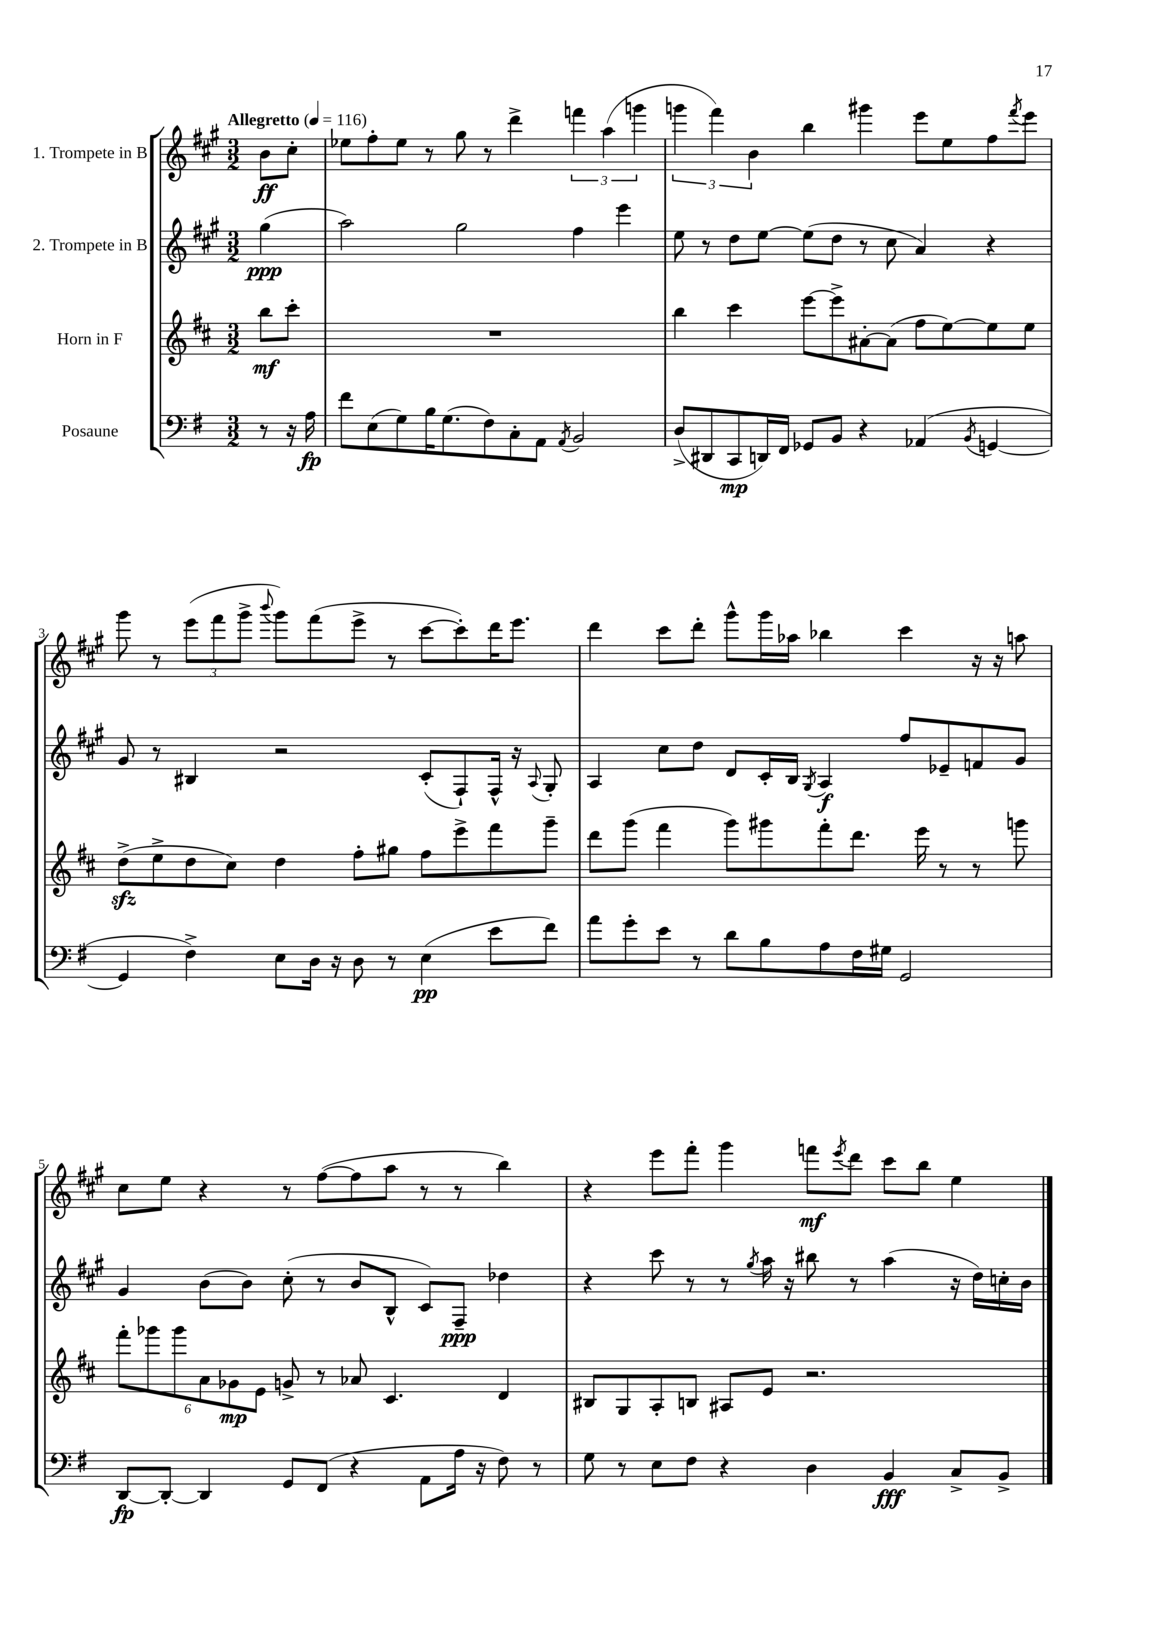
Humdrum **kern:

**kern	**dynam	**kern	**dynam	**kern	**dynam	**kern	**dynam
*part4	*part4	*part3	*part3	*part2	*part2	*part1	*part1
*staff4	*staff4	*staff3	*staff3	*staff2	*staff2	*staff1	*staff1
*I"Posaune	*	*I"Horn in F	*	*I"2. Trompete in B	*	*I"1. Trompete in B	*
*clefF4	*	*clefG2	*	*clefG2	*	*clefG2	*
*k[f#]	*	*k[f#c#]	*	*k[f#c#g#]	*	*k[f#c#g#]	*
*M3/2	*	*M3/2	*	*M3/2	*	*M3/2	*
*MM116	*	*MM116	*	*MM116	*	*MM116	*
=	=	=	=	=	=	=	=
!	!	!	!	!	!	!LO:TX:a:B:t=Allegretto	!
8r	.	8bb\L	mf	(4gg#\	ppp	8b\L	ff
16r	.	8ccc#'\J	.	.	.	8cc#'\J	.
16A\	fp	.	.	.	.	.	.
=1	=1	=1	=1	=1	=1	=1	=1
8f#\L	.	1.r	.	2aa\)	.	8ee-X\L	.
(8E\	.	.	.	.	.	8ff#'\	.
8G\)	.	.	.	.	.	8ee-\J	.
16B\K	.	.	.	.	.	8r	.
(8.G\	.	.	.	.	.	.	.
.	.	.	.	2gg#\	.	8gg#\	.
8F#\)	.	.	.	.	.	8r	.
8C'\	.	.	.	.	.	4ddd^\	.
8AA\J	.	.	.	.	.	.	.
8qAA/	.	.	.	.	.	.	.
2BB/	.	.	.	4ff#\	.	6fffn\	.
.	.	.	.	.	.	(6aa\	.
.	.	.	.	4eee\	.	.	.
.	.	.	.	.	.	6gggn\	.
=2	=2	=2	=2	=2	=2	=2	=2
(8D^/L	.	4bb\	.	8ee\	.	6gggn\	.
8DD#X/	.	.	.	8r	.	.	.
.	.	.	.	.	.	6fff#\)	.
8CC/	mp	4ccc#\	.	8dd\L	.	.	.
.	.	.	.	.	.	6b\	.
16DDn/L)	.	.	.	[8ee\J	.	.	.
16FF#/JJ	.	.	.	.	.	.	.
8GG-X/L	.	[8eee\L	.	(8ee\L]	.	4bb\	.
8BB/J	.	8eee^\]	.	8dd\J	.	.	.
4r	.	[8a#X'\	.	8r	.	4ggg#X\	.
.	.	(8a#\J]	.	8cc#\	.	.	.
(4AA-X/	.	8ff#\L	.	4a/)	.	8eee\L	.
.	.	[8ee\)	.	.	.	8ee\	.
8qBB/	.	.	.	.	.	.	.
[4GGn/	.	8ee\]	.	4r	.	8ff#\	.
.	.	.	.	.	.	8qfff#/	.
.	.	8ee\J	.	.	.	8eee\J	.
!!LO:LB:g=z
=3	=3	=3	=3	=3	=3	=3	=3
4GG/]	.	(8ddzz^\L	.	8g#/	.	8ggg#\	.
.	.	8ee^\	.	8r	.	8r	.
4F#^\)	.	8dd\	.	4B#X/	.	(12eee\L	.
.	.	.	.	.	.	12fff#\	.
.	.	8cc#\J)	.	.	.	.	.
.	.	.	.	.	.	12ggg#^\J	.
.	.	.	.	.	.	8qqbbb/	.
8E\L	.	4dd\	.	2r	.	8ggg#\L)	.
16D\Jk	.	.	.	.	.	(8fff#\	.
16r	.	.	.	.	.	.	.
8D\	.	8ff#'\L	.	.	.	8eee^\J	.
8r	.	8gg#X\J	.	.	.	8r	.
(4E\	pp	8ff#\L	.	(8c#'/L	.	[8ccc#\L	.
.	.	8eee^\	.	8F#`/)	.	8ccc#'\])	.
8e\L	.	8fff#\	.	16F#^^/Jk	.	16ddd\K	.
.	.	.	.	16r	.	8.eee\J	.
.	.	.	.	8qqA/	.	.	.
8f#\J)	.	8ggg~\J	.	8G#'/	.	.	.
=4	=4	=4	=4	=4	=4	=4	=4
8a\L	.	8ddd\L	.	4A/	.	4ddd\	.
8g'\	.	(8ggg\J	.	.	.	.	.
8e\J	.	4fff#\	.	8cc#\L	.	8ccc#\L	.
8r	.	.	.	8dd\J	.	8ddd'\J	.
8d\L	.	8ggg\L)	.	8d/L	.	8ggg#^^\L	.
8B\	.	8ggg#X\	.	16c#'/L	.	16ggg#\L	.
.	.	.	.	16B/JJ	.	16aa-X\JJ	.
.	.	.	.	8qG#/	.	.	.
8A\	.	8fff#'\	.	4A/	f	4bb-X\	.
16F#\L	.	8.ddd\J	.	.	.	.	.
16G#X\JJ	.	.	.	.	.	.	.
2GG/	.	.	.	8ff#/L	.	4ccc#\	.
.	.	16eee\	.	.	.	.	.
.	.	8r	.	8e-X~/	.	.	.
.	.	8r	.	8fn/	.	16r	.
.	.	.	.	.	.	16r	.
.	.	8gggn\	.	8g#/J	.	8aan\	.
!!LO:LB:g=z
=5	=5	=5	=5	=5	=5	=5	=5
[8DD/L	fp	12fff#'\L	.	4g#/	.	8cc#\L	.
.	.	12ggg-X\	.	.	.	.	.
8DD'/J_	.	.	.	.	.	8ee\J	.
.	.	12ggg-\	.	.	.	.	.
4DD/]	.	12a\	.	(8b\L	.	4r	.
.	.	12g-X\	mp	.	.	.	.
.	.	.	.	8b\J)	.	.	.
.	.	12e\J	.	.	.	.	.
8GG/L	.	8gn^/	.	(8cc#'\	.	8r	.
(8FF#/J	.	8r	.	8r	.	([8ff#\L	.
4r	.	8a-X/	.	8b/L	.	8ff#\]	.
.	.	4.c#/	.	8B^^/J	.	8aa\J	.
8AA\L	.	.	.	8c#/L)	.	8r	.
16A\Jk	.	.	.	8F#~/J	ppp	8r	.
16r	.	.	.	.	.	.	.
8F#\)	.	4d/	.	4dd-X\	.	4bb\)	.
8r	.	.	.	.	.	.	.
=6	=6	=6	=6	=6	=6	=6	=6
8G\	.	8B#X/L	.	4r	.	4r	.
8r	.	8G/	.	.	.	.	.
8E\L	.	8A'/	.	8ccc#\	.	8eee\L	.
8F#\J	.	8Bn/J	.	8r	.	8fff#'\J	.
4r	.	8A#X/L	.	8r	.	4ggg#\	.
.	.	.	.	8qgg#/	.	.	.
.	.	8e/J	.	16aa\	.	.	.
.	.	.	.	16r	.	.	.
4D\	.	2.r	.	8bb#X\	.	8fffn\L	mf
.	.	.	.	.	.	8qeee/	.
.	.	.	.	8r	.	8ddd\J	.
4BB/	fff	.	.	(4aa\	.	8ccc#\L	.
.	.	.	.	.	.	8bb\J	.
8C^/L	.	.	.	16r	.	4ee\	.
.	.	.	.	16dd\LL)	.	.	.
8BB^/J	.	.	.	16ccn'\	.	.	.
.	.	.	.	16b\JJ	.	.	.
==	==	==	==	==	==	==	==
*-	*-	*-	*-	*-	*-	*-	*-
